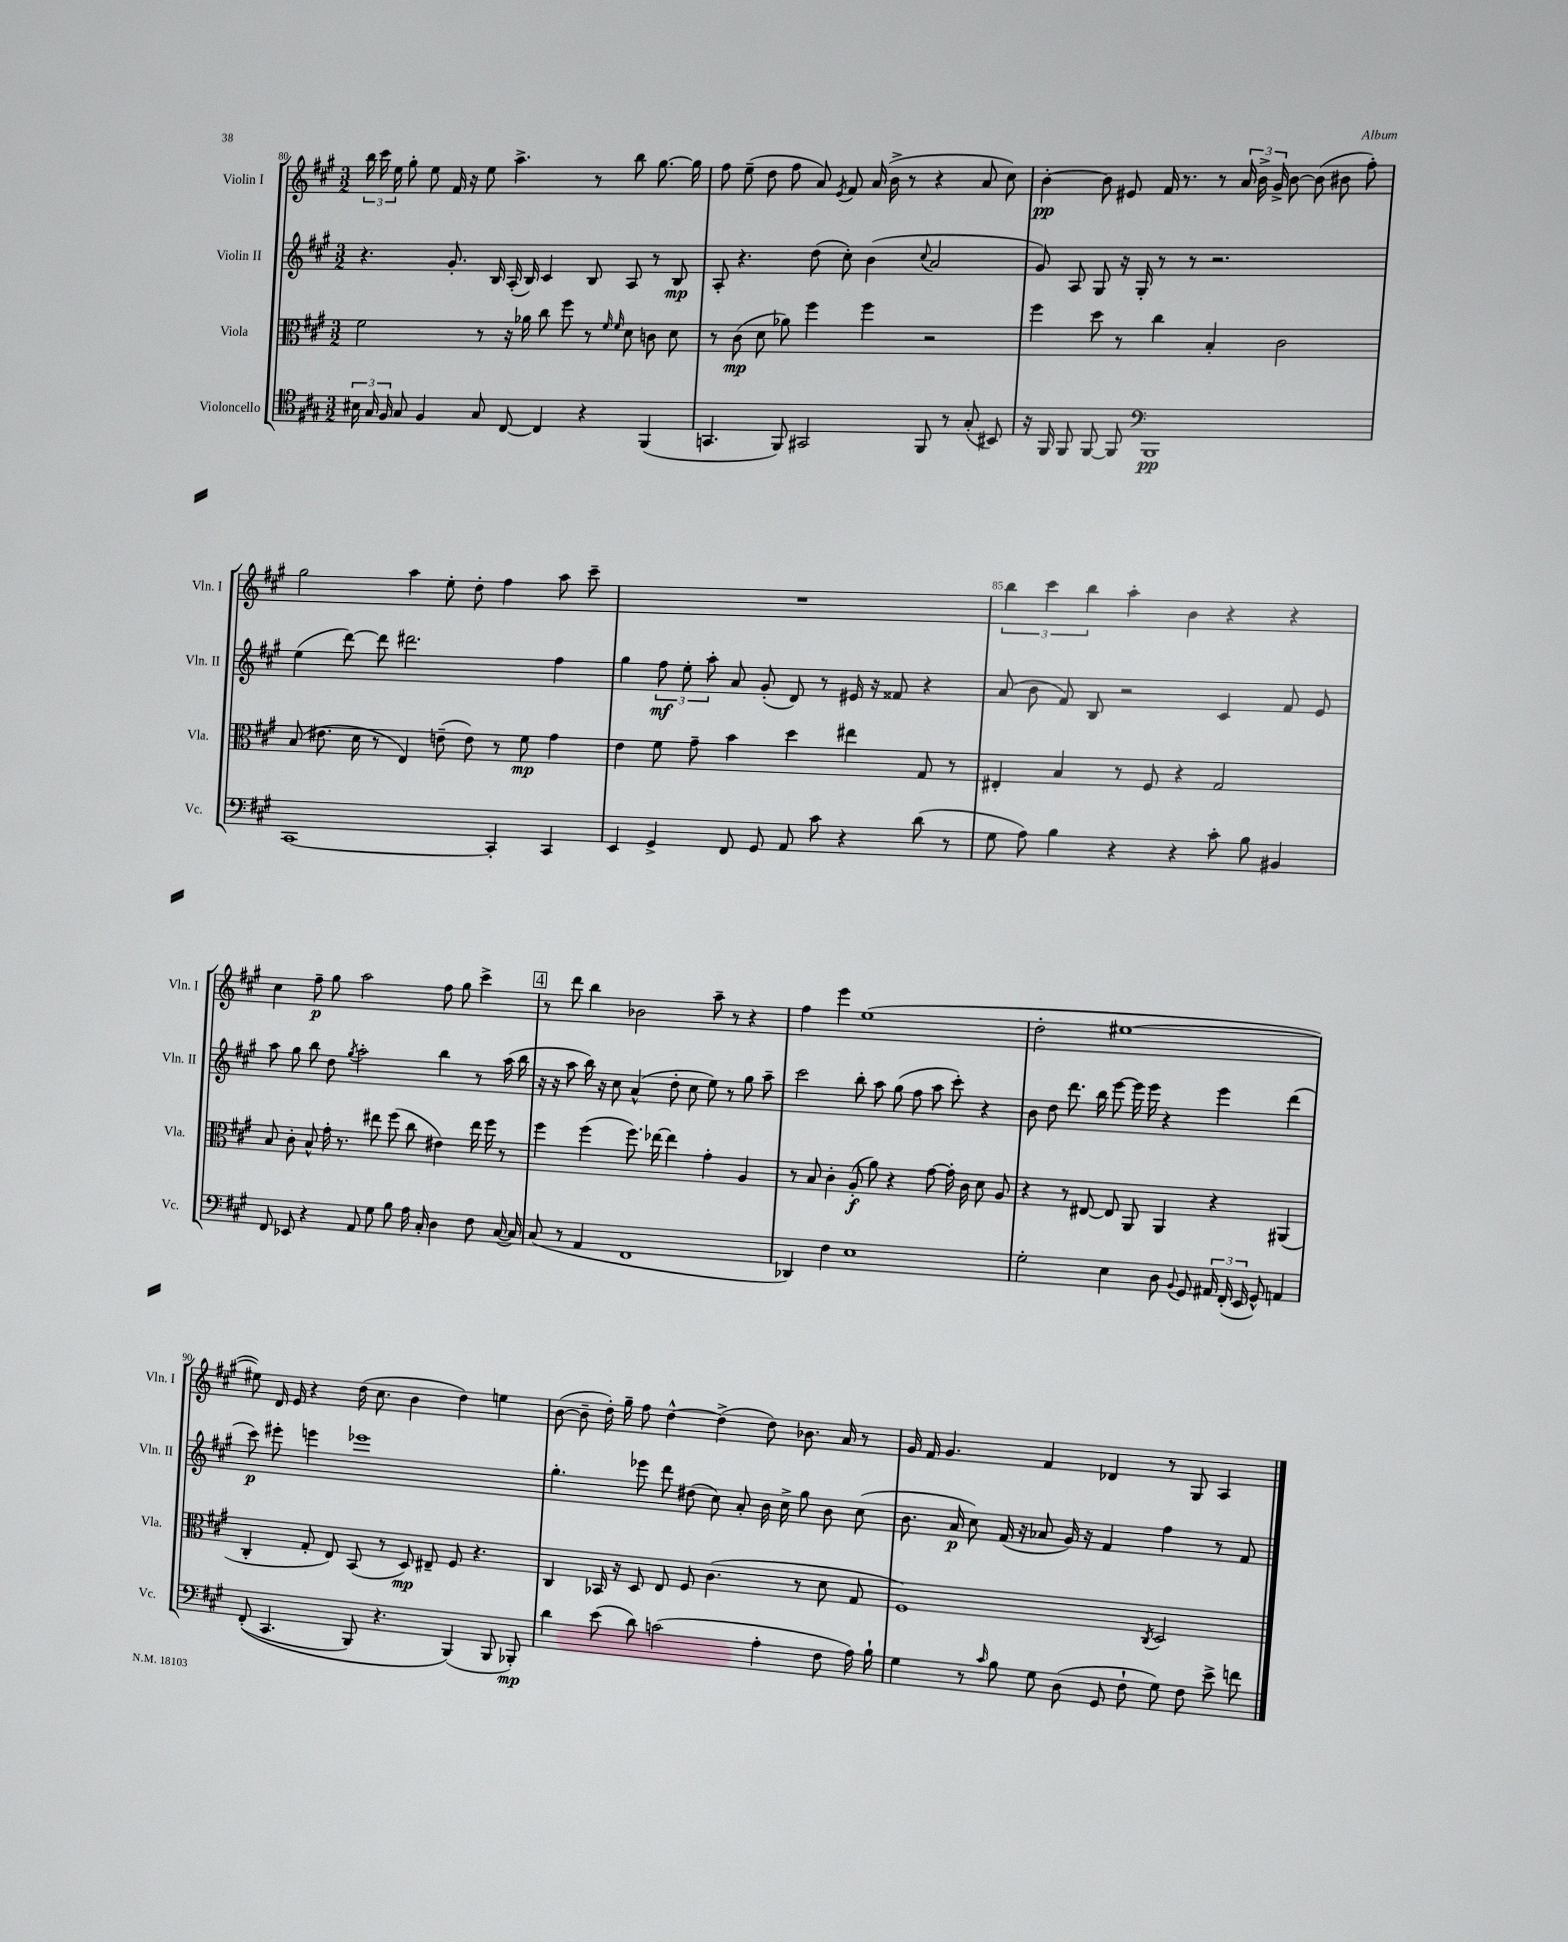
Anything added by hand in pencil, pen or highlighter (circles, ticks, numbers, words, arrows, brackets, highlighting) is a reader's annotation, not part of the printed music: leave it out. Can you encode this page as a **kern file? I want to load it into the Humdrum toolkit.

**kern	**kern	**kern	**kern
*staff4	*staff3	*staff2	*staff1
*clefC4	*clefC3	*clefG2	*clefG2
*k[f#c#g#]	*k[f#c#g#]	*k[f#c#g#]	*k[f#c#g#]
*M3/2	*M3/2	*M3/2	*M3/2
24B#\	2f#\	4.r	24bb\
24G#/	.	.	24ccc#\
24F#/	.	.	24ee\
8G#/	.	.	8gg#'\
4F#/	.	.	8ee\
.	.	8.g#'/	16f#/
.	.	.	16r
8G#/	8r	.	8ee\
.	.	16B/	.
[8C#/	16r	(16A'/	4.aa^\
.	16a-\	16B/)	.
4C#/]	8cc#\	4c#/	.
.	8ff#\	.	.
4r	8r	8B/	8r
.	16qqf#/	.	.
.	16qqf#/	.	.
.	8d\	8A/	8bb\
(4FF#/	8c\	8r	[8.gg#\
.	8d\	8B/	.
.	.	.	16gg#\]
=	=	=	=
4.GG/	8r	8A'/	8ff#\
.	(8c#\	4.r	(8ee~\
.	8d\	.	8dd\
8FF#/)	8a-\)	.	8ff#\
2GG#/	4ff#\	(8dd\	8a/)
.	.	.	8qe/
.	.	8cc#'\)	8f#/
.	4ff#\	(4b\	(16a/
.	.	.	16b^\
.	.	.	8r
.	.	8qqcc#/	.
8FF#/	2r	2a/	4r
8r	.	.	.
(8G#'/	.	.	8a/
8BB#/)	.	.	8cc#\)
=	=	=	=
16r	4ff#\	8g#/)	[4b'\
16FF#/	.	.	.
8FF#/	.	8A/	.
[8FF#/	8dd\	8G#/	8b\]
8FF#/]	8r	16r	8e#/
.	.	16G#'/	.
*clefF4	*	*	*
1BBB	4cc#\	8r	16f#/
.	.	.	8.r
.	.	8r	.
.	4B'/	2.r	8r
.	.	.	24a/
.	.	.	24b^\
.	.	.	24g#^/
.	2c#\	.	[8b\
.	.	.	(8b\]
.	.	.	8b#\
.	.	.	8ff#'\)
=	=	=	=
[1CC#	(8B/	(4ee\	2gg#\
.	8.e#\	.	.
.	.	[8ddd\)	.
.	16d\	.	.
.	8r	8ddd\]	.
.	4E/)	2.ddd#\	4aa\
.	(8e~\	.	8ee'\
.	8e\)	.	8dd'\
4CC#'/]	8r	.	4ff#\
.	8f#\	.	.
4CC#/	4g#\	4ff#\	8aa\
.	.	.	8ccc#~\
=	=	=	=
4EE/	4e\	4gg#\	1.r
4GG#^/	8f#\	12ff#\	.
.	.	12ee'\	.
.	8g#~\	.	.
.	.	12aa'\	.
8FF#/	4b\	8a/	.
8GG#/	.	(8g#'/	.
8AA/	4dd\	8d/)	.
8c#\	.	8r	.
4r	4ee#\	16e#/	.
.	.	16r	.
.	.	8f##/	.
(8d\	8G#/	4r	.
8r	8r	.	.
=	=	=	=
8G#\	4E#'/	(8a/	6bb\
8A\)	.	8b\	.
.	.	.	6ccc#\
4B\	4B/	8f#/)	.
.	.	.	6bb\
.	.	8B/	.
4r	8r	2r	4aa'\
.	8F#/	.	.
4r	4r	.	4b\
8c#'\	2G#/	4c#/	4r
8B\	.	.	.
4BB#/	.	8f#/	4r
.	.	8e/	.
=	=	=	=
8FF#/	8B/	8aa\	4cc#\
8EE-/	8c#'\	8gg#\	.
4r	8B^^/	8bb\	8ff#~\
.	16g#'\	8dd\	8gg#\
.	8.r	.	.
.	.	8qgg#/	.
8AA/	.	2aa'\	2aa\
8G#\	8ee#\	.	.
8B\	(8ff#\	.	.
16A\	8cc#\	.	.
16C#'/	.	.	.
4D\	4e#\)	4bb\	8ff#\
.	.	.	8gg#\
8F#\	16ee#\	8r	4ccc#^\
.	16ff#\	.	.
([16C#/	8r	(16aa\	.
16C#/])	.	16bb\	.
=	=	=	=
(8C#/	4ff#\	16r	8r
.	.	16r	.
8r	.	8aa\	8ddd\
4AA/	(4ff#\	16bb\)	4bb\
.	.	16r	.
.	.	8cc#\	.
1FF#	8.ff#\)	(4a^^/	2b-\
.	[16ee-\	.	.
.	4ee-\]	8dd'\	.
.	.	8cc#\	.
.	4g#'\	8ee\)	8aa~\
.	.	8r	8r
.	4A/	8gg#\	4r
.	.	8aa~\	.
=	=	=	=
4DD-/)	8r	2ccc#\	4ff#\
.	8B/	.	.
4F#\	4c#'\	.	4eee\
1E	(8A'/	8bb'\	(1ee
.	8a\)	8aa\	.
.	4r	(8gg#\	.
.	.	8ff#\	.
.	[8g#\	8aa\	.
.	16g#'\]	8ccc#'\)	.
.	16c#\	.	.
.	8d\	4r	.
.	8A/	.	.
=	=	=	=
2G#'\	4r	8b\	2dd'\
.	.	8dd\	.
.	8r	8.ddd\	.
.	[8E#/	.	.
.	.	16bb\	.
4E\	8E#/]	[8eee\	[1ee#
.	8AA/	16eee\]	.
.	.	16eee\	.
8D\	4AA/	4r	.
8qqBB/	.	.	.
8GG#/	.	.	.
24AA#/	4r	4eee\	.
(24FF#'/	.	.	.
24EE/	.	.	.
8GG#^^/)	.	.	.
4AA/	(4AA#/	(4ddd\	.
=	=	=	=
&((8FF#'/	4C#'/	8ccc#\)	8ee#\])
4.CC#/	.	8eee#'\	16d/
.	.	.	16e/
.	8G#'/	4eee\	4r
.	8E/)	.	.
8BBB/)	(8BB/	1eee-	(16dd\
.	.	.	8.cc#\
4.r	8r	.	.
.	8D/)	.	4b\
.	8E#~/	.	.
(4BBB/&)	8F#/	.	4dd\)
.	4.r	.	.
8BBB/	.	.	4ee\
8BBB-'/)	.	.	.
=	=	=	=
4d\	4C#/	4.gg#'\	([8b\
.	.	.	8b~\]
(8e\	16BB-/	.	16dd'\)
.	16r	.	16gg#~\
8d\)	8D/	8eee-\	8ff#\
(2c\	8E/	8ddd\	[4dd^^\
.	8F#/	(8dd#\	.
.	(4.c#\	8cc#\)	(4dd^\]
.	.	8a'/	.
4A'\	.	16b\	8dd\)
.	.	16cc#^\	.
.	8r	8gg#\	8.b-\
8F#\	8d\	8b\	.
.	.	.	16a/
16A\)	8G#/	(8cc#\	8r
16B`\	.	.	.
=	=	=	=
4G#\	1F#)	8.b\	16g#/
.	.	.	16f#/
.	.	.	4.g#/
.	.	16a/	.
8r	.	8cc#\)	.
16qqc#/	.	.	.
8B\	.	(16f#/	.
.	.	16r	.
8G#\	.	8a-/	4f#/
(8D\	.	16g#/)	.
.	.	16r	.
8GG#/	.	4f#/	4d-/
8F#`\	.	.	.
.	8qC#/	.	.
8G#\)	2D/	4ff#\	8r
8F#\	.	.	8G#/
8e^\	.	8r	4A/
8f\	.	8f#/	.
==	==	==	==
*-	*-	*-	*-
